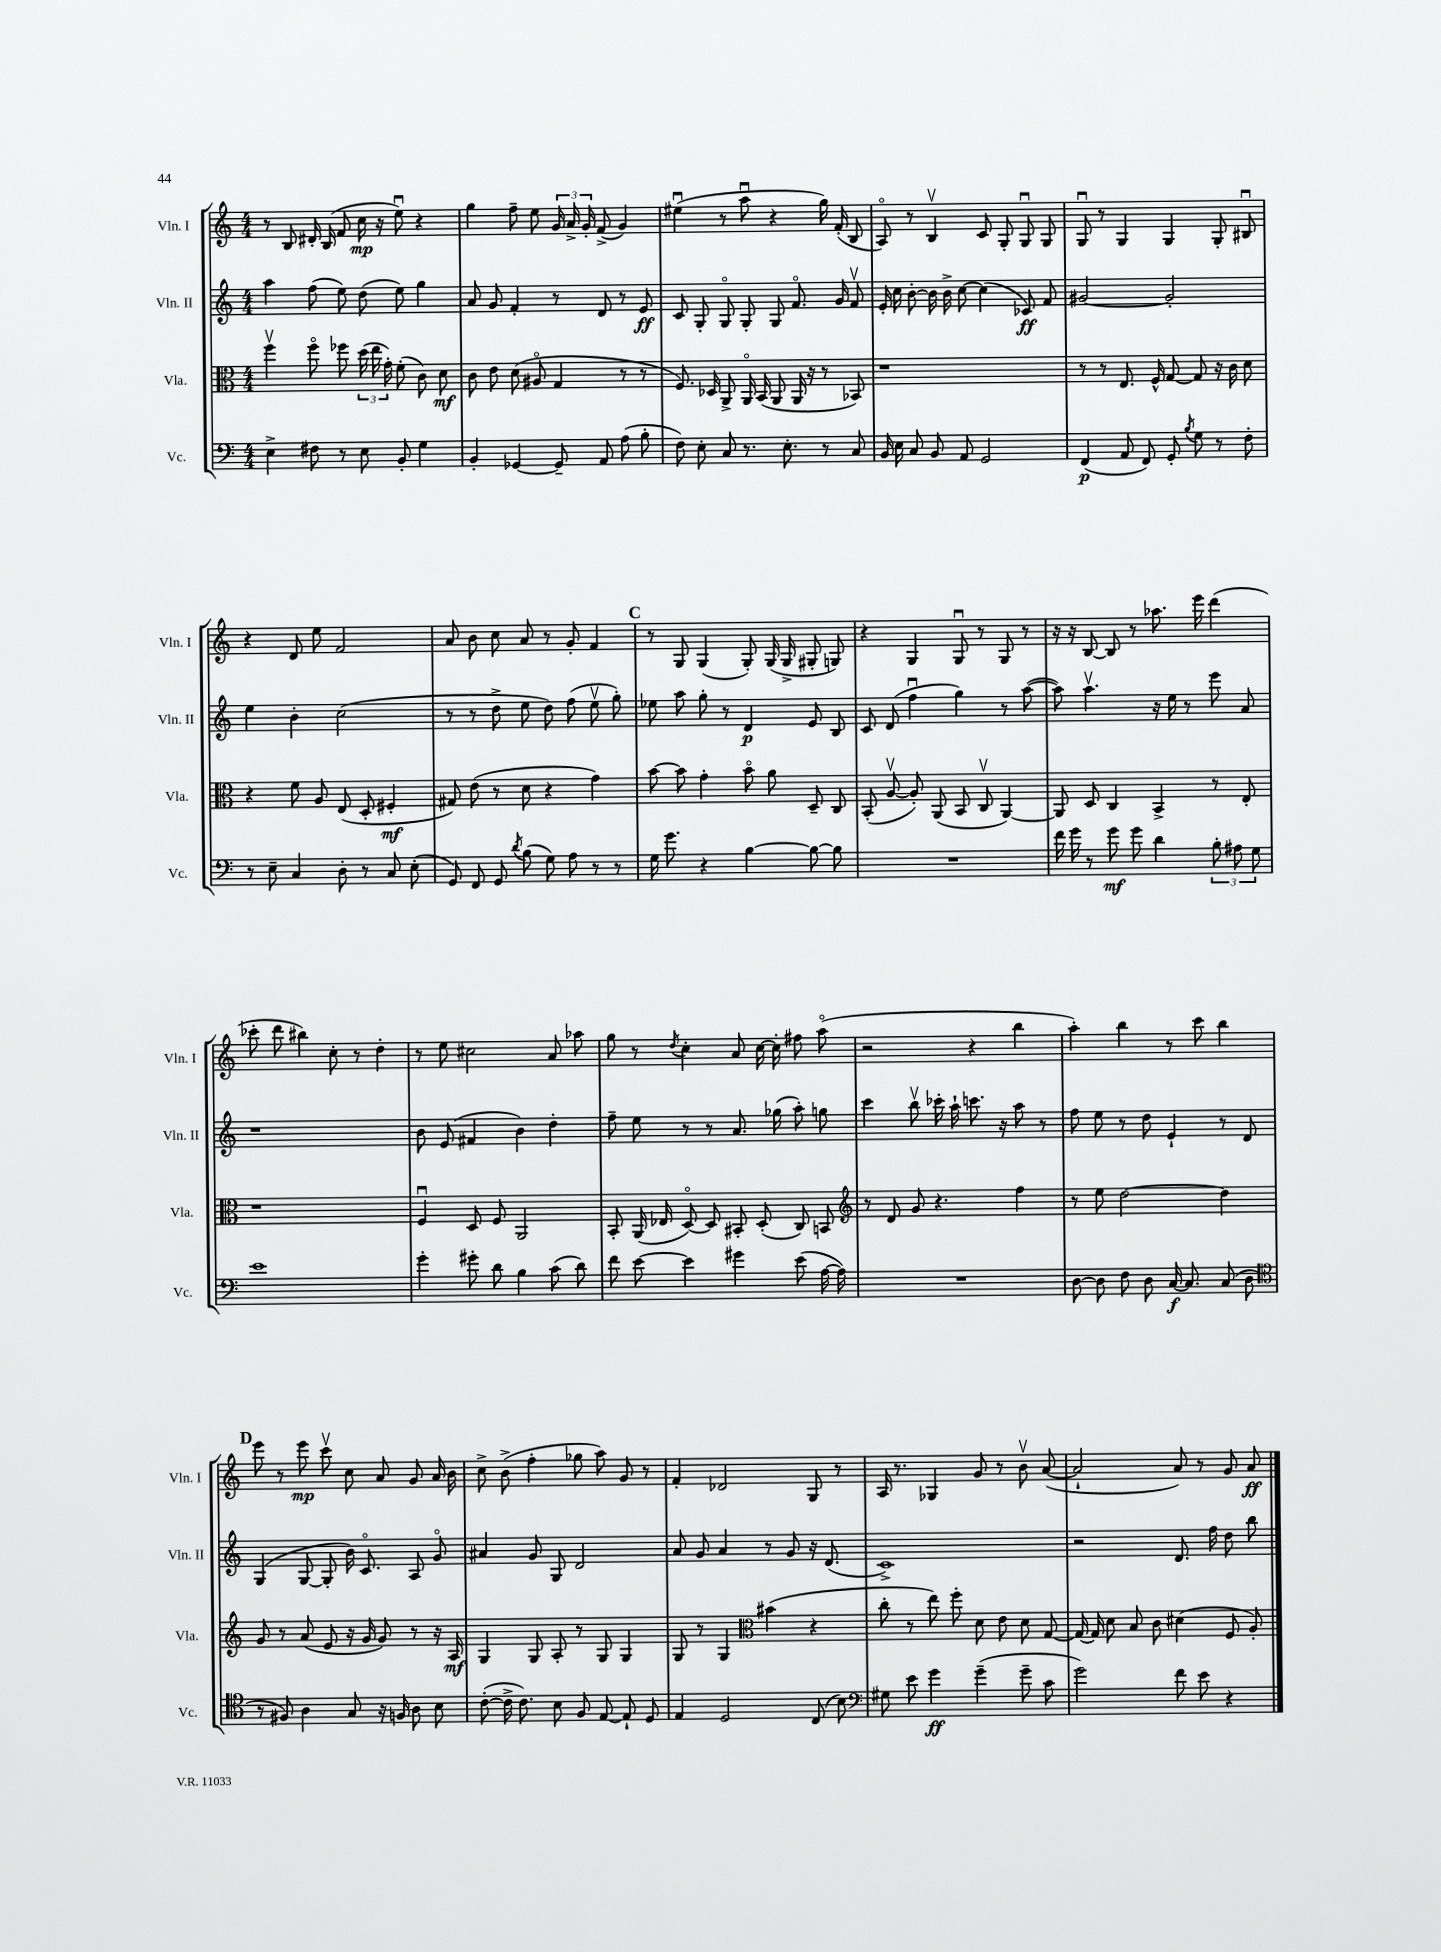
<<
\new StaffGroup <<
\new Staff = "s0" \with { instrumentName = "Vln. I" shortInstrumentName = "Vln. I" } {
    \clef treble \key c \major \numericTimeSignature \time 4/4
    \autoBeamOff r8 b8 dis'16-. b16( f'8 c''16\mp r16 e''8\downbow) r4 |
    g''4 f''8-- e''8 \tuplet 3/2 { g'16 a'16-> g'16-. } f'8->( g'4) |
    eis''4\downbow( r8 a''8\downbow r4 g''16) f'16-.( b8 |
    a8\flageolet) r8 b4\upbow c'8 g8-. g8\downbow g8 |
    g8\downbow r8 g4 g4 g8-. bis8\downbow |
    r4 d'8 e''8 f'2 |
    a'8 b'8 c''8 a'8 r8 g'8-. f'4 |
    \mark \markup { \bold "C" } r8 g8 g4( g8-.) g16( g16-> gis8-. g8) |
    r4 g4 g8\downbow r8 g8 r8 |
    r16 r16 b8~ b8 r8 aes''8. e'''16 d'''4( |
    ces'''8-. d'''8 bis''4) c''8-. r8 d''4-. |
    r8 e''8 cis''2 a'8 aes''8 |
    g''8 r8 \acciaccatura { d''8 } c''4-. a'8 c''16~ c''16-. fis''8 a''8\flageolet( |
    r2 r4 b''4 |
    a''4-.) b''4 r8 c'''8 b''4 |
    \mark \markup { \bold "D" } e'''8 r8 e'''8\mp c'''8\upbow c''8 a'8 g'8 a'16 b'16 |
    c''8-> b'8->( f''4-. ges''8 a''8) g'8 r8 |
    f'4-. des'2 g8 r8 |
    a16 r8. ges4 g'8 r8 b'8\upbow a'8~( |
    a'2-! a'8) r8 g'8 a'8\ff \bar "|." |
}
\new Staff = "s1" \with { instrumentName = "Vln. II" shortInstrumentName = "Vln. II" } {
    \clef treble \key c \major \numericTimeSignature \time 4/4
    \autoBeamOff a''4 f''8( e''8) d''8( e''8) g''4 |
    a'8 g'8 f'4-. r8 d'8 r8 e'8\ff |
    c'8 g8-. g8\flageolet g8-. g8 f'8.\flageolet g'16 f'8\upbow |
    e'16-. c''16 b'8~-. b'16 b'16-> c''8~ c''4( ces'8\ff) f'8 |
    gis'2~ gis'2-. |
    e''4 b'4-. c''2( |
    r8 r8 d''8-> e''8 d''8) f''8( e''8\upbow g''8-.) |
    \mark \markup { \bold "C" } ees''8 a''8 g''8-. r8 d'4\p e'8 b8 |
    c'8 d'8( f''4\downbow g''4) r8 a''8~( |
    a''8) a''4.\upbow r16 e''16 r8 e'''8 a'8 |
    r1 |
    b'8 e'8( fis'4 b'4) d''4-. |
    f''8-- e''8 r8 r8 a'8. ges''16( a''8-.) g''8 |
    c'''4 b''8\upbow ces'''16-. a''16-! c'''8. r16 a''8 r8 |
    f''8 e''8 r8 d''8 e'4-! r8 d'8 |
    \mark \markup { \bold "D" } g4( g8~ g8-. b'16) c'8.\flageolet a8 g'8\flageolet |
    ais'4 g'8 g8 d'2 |
    a'8 g'8 a'4 r8 g'8 r16 d'8.( |
    c'1->) |
    r2 d'8. f''16 d''8 b''8 \bar "|." |
}
\new Staff = "s2" \with { instrumentName = "Vla." shortInstrumentName = "Vla." } {
    \clef alto \key c \major \numericTimeSignature \time 4/4
    \autoBeamOff f''4\upbow f''8\flageolet fes''8 \tuplet 3/2 { d''16( e''16 g'16-.) } f'8-.( c'8) d'8\mf |
    c'8 e'8 d'8( ais8\flageolet g4 r8 r8 |
    f8.) des16 a,8-> a,16\flageolet b,16( a,8 a,16 r16 r8 bes,8) |
    r1 |
    r8 r8 e8. f16-^ g8~ g8 r16 c'16 d'8 |
    r4 f'8 a8 e8( d8-. fis4-.\mf |
    gis8) e'8( r8 d'8 r4 g'4) |
    \mark \markup { \bold "C" } b'8~ b'8 g'4-. b'8\flageolet a'8 d8-- c8 |
    b,8-.( a8~\upbow a8-.) a,8( b,8 c8\upbow a,4~) |
    a,8 d8 c4 b,4-> r8 e8-. |
    r1 |
    f4\downbow d8 f8 a,2 |
    b,8-. a,16( ees16 d8~\flageolet) d8 bis,8-. d8-.( c8) b,8 |
    \clef treble r8 d'8 g'8 r4. f''4 |
    r8 e''8 d''2~ d''4 |
    \mark \markup { \bold "D" } g'8 r8 a'8( e'8 r16 g'16 g'8) r8 r16 a16\mf |
    g4 g8 a8-. r8 g8 g4 |
    g8 r8 g4 \clef alto bis'4( r4 |
    c''8-. r8 e''8) f''8-. d'8 e'8 d'8 g8~ |
    g16~ g16 d'8 b8 c'8 dis'4( f8 a8-.) \bar "|." |
}
\new Staff = "s3" \with { instrumentName = "Vc." shortInstrumentName = "Vc." } {
    \clef bass \key c \major \numericTimeSignature \time 4/4
    \autoBeamOff e4-> fis8 r8 e8 b,8-. g4 |
    b,4-. ges,4~ ges,8-- a,8 a8( b8-. |
    f8) e8-. c8 r8. e8.-. r8 c8 |
    b,16 e16 c8 b,8 a,8 g,2 |
    f,4\p( a,8 f,8) g,8-. \acciaccatura { b8 } g8 r8 f8-. |
    r8 e8-- c4 d8-. r8 c8 e8-.( |
    g,8) f,8 g,8 \acciaccatura { d'8 } b8( g8) a8 r8 r8 |
    \mark \markup { \bold "C" } g16 g'8. r4 b4~ b8~ b8 |
    R1 |
    f'16 g'16 r8 g'8\mf g'8 d'4 \tuplet 3/2 { b8-. ais8 g8 } |
    e'1 |
    g'4-. gis'8-. d'8 b4 c'8( d'8) |
    f'8 e'8~ e'4 gis'4 e'8( a16~ a16) |
    R1 |
    d8~ d8 f8 d8 c16~\f c8. c8( d8 |
    \mark \markup { \bold "D" } \clef tenor r8 fis8) a4 g8 r16 f16 a8 b8 |
    c'8~-.( c'16-> c'8.) b8 f8 e8~ e8-! d8 |
    e4 d2 c8( b8) |
    \clef bass gis8 e'8 g'4\ff g'4--( g'8-- c'8 |
    g'2) f'8 e'8 r4 \bar "|." |
}
>>
>>
\layout { \context { \Score \remove "Bar_number_engraver" } }
